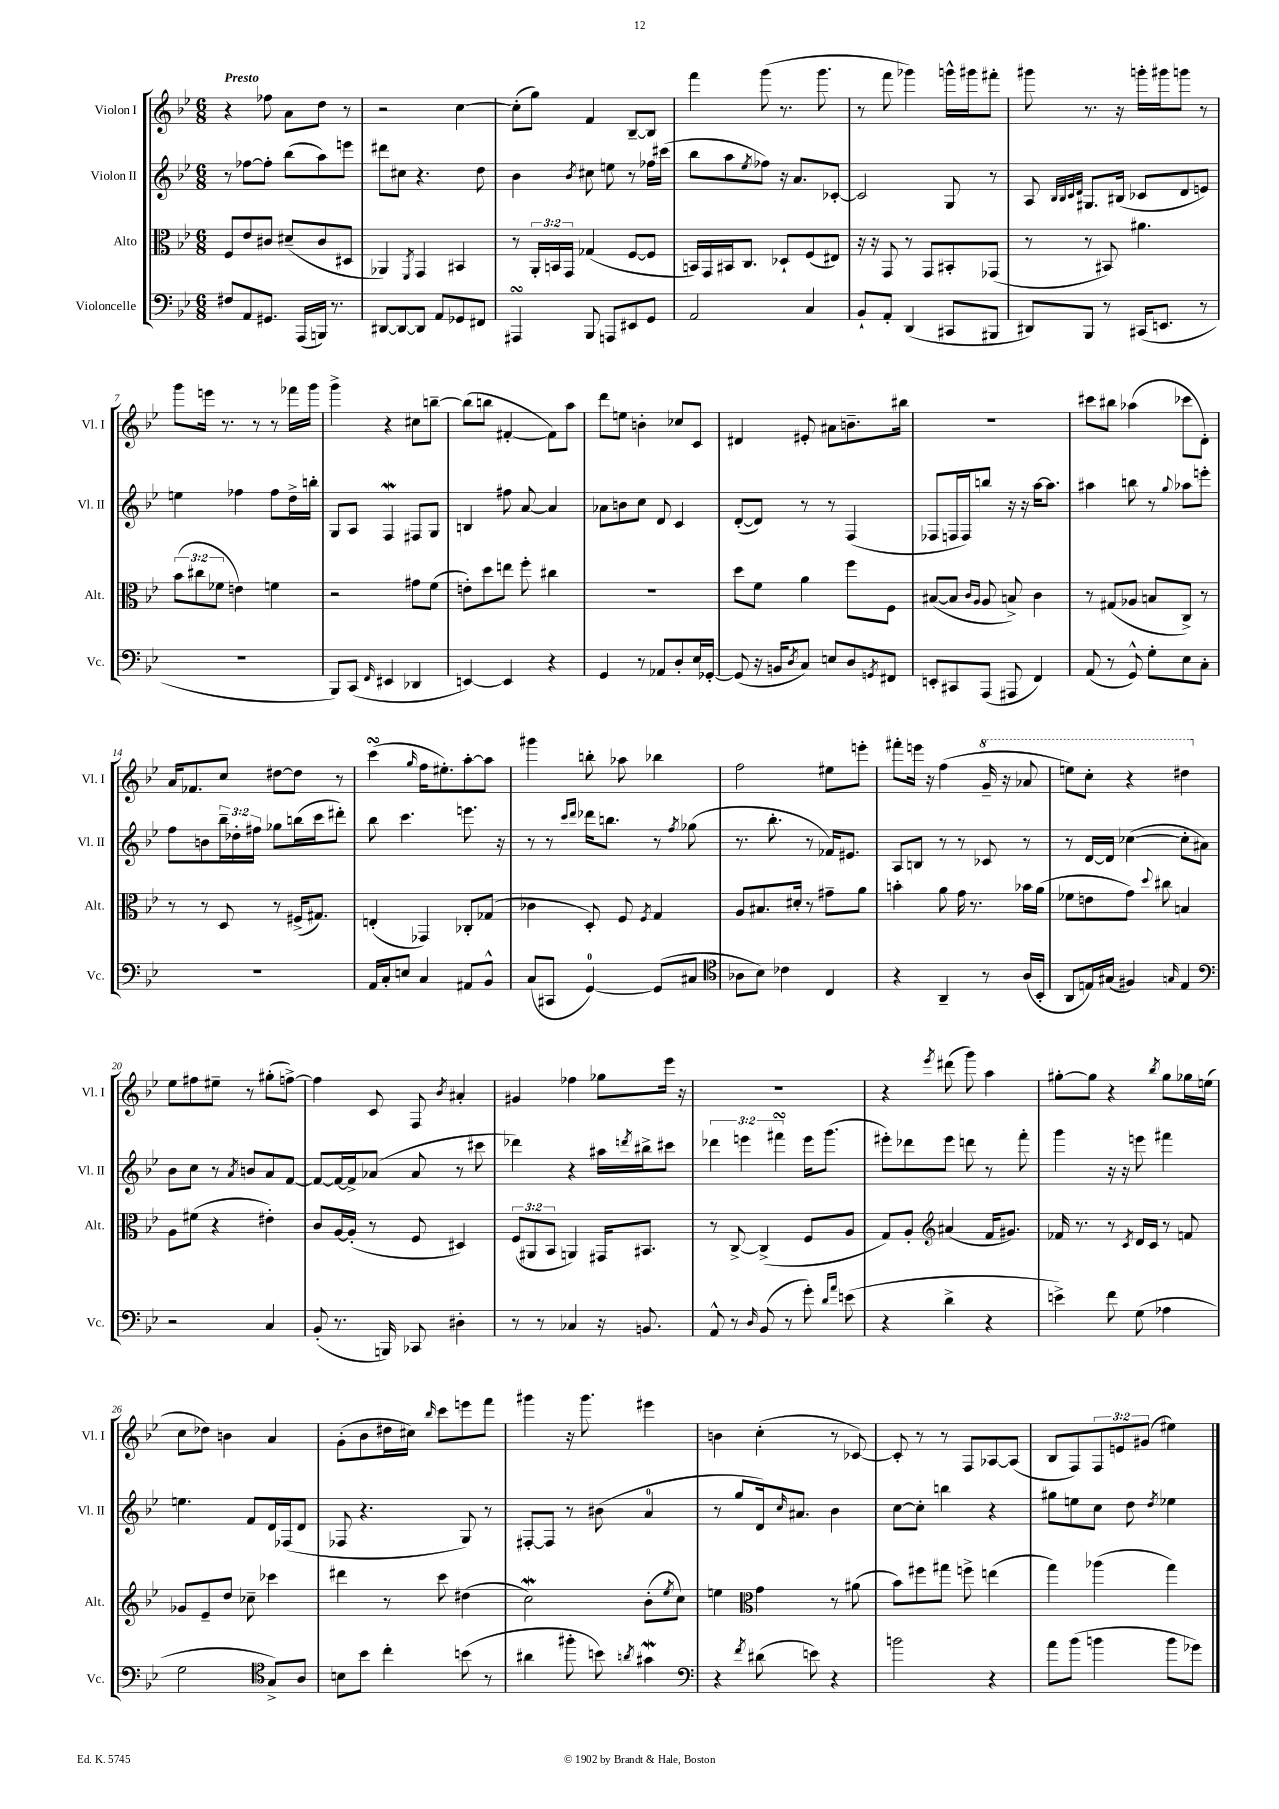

**kern	**kern	**kern	**kern
*part4	*part3	*part2	*part1
*staff4	*staff3	*staff2	*staff1
*I"Violoncelle	*I"Alto	*I"Violon II	*I"Violon I
*I'Vc.	*I'Alt.	*I'Vl. II	*I'Vl. I
*clefF4	*clefC3	*clefG2	*clefG2
*k[b-e-]	*k[b-e-]	*k[b-e-]	*k[b-e-]
*M6/8	*M6/8	*M6/8	*M6/8
=1	=1	=1	=1
!	!	!	!LO:TX:a:B:t=Presto
8F#X/L	8F/L	8r	4r
8AA/	8e-/	[8ff-X\L	.
8.GG#X/J	8c#X/J	8ff-'\J]	8ff-X\
.	(8d#X~/L	(8bb-\L	8a\L
(16AAA/LL	.	.	.
16BBBn/JJ)	8c#/	8aa\)	8dd\J
8.r	.	.	.
.	8D#X/J	8eeen\J	8r
=2	=2	=2	=2
[8DD#X/L	4AA-X/)	8ddd#X\L	2r
8DD#/_	.	8cc#X\J	.
.	8qFF/	.	.
8DD#/J]	4GG/	4.r	.
8AA/L	.	.	.
8GG-X/	4BB#X/	.	[4cc\
8FF#X/J	.	8dd\	.
=3	=3	=3	=3
4AAA#XsSsS/	8r	4b-\	(8cc'\L]
.	24AA'/LL	.	8gg\J)
.	24BBn/	.	.
.	24GG/JJ	.	.
.	.	8qb-/	.
8BBB-/	(4G-X/	8cc#X\	4f/
8AAAn/L	.	8een\	.
8EE#X/	[8F/L	8r	[8B-~/L
8GG/J	8F/J]	16ff-X\LL	8B-/J]
.	.	(16ccc#X\JJ	.
=4	=4	=4	=4
2AA/	16BBn/LL)	8bb-\L	4fff\
.	16GG/	.	.
.	16BB#X/J	8aa\	.
.	8.C/J	.	.
.	.	8qee-/	.
.	.	8ff-X\J)	(8ggg\
.	8D-X`/L	16r	8.r
.	.	8.a/L	.
4C/	(8F/	.	.
.	.	.	8.ggg\
.	8E#X/J)	[8c-X'/J	.
=5	=5	=5	=5
8BB-`/L	16r	2c-/]	8r
.	16r	.	.
8AA'/J	8GG/	.	8fff\
(4DD/	8r	.	4ggg-X\)
.	8GG/L	.	.
8CC#X/L	8BB#X'/	8G/	16gggn^^\LL
.	.	.	16ggg#X\J
8BBB#X/J	(8GG-X/J	8r	8fff#X'\J
=6	=6	=6	=6
8DD#X/L)	8r	8A/	8ggg#X\
.	.	32qqB-/LLL	.
.	.	32qqB-/	.
.	.	32qqc/	.
.	.	32qqd/JJJ	.
8BBB-/J	8r	8.G#X/L	8.r
8r	8BB#X/)	.	.
.	.	(16B#X/Jk	16r
(16CC#X/KL	4.a#X\	8c-X/L	16gggn'\LL
8.EEn/J	.	.	16ggg#X\J
.	.	8d/	8gggn\J
8r	.	8en/J)	8r
!!LO:LB:g=z
=7	=7	=7	=7
2.r	(12b-\L	4een\	8ggg\L
.	12cc#X\	.	.
.	.	.	16eeen\Jk
.	12f-X\J	.	.
.	.	.	8.r
.	4en\)	4ff-X\	.
.	.	.	8r
.	4fn\	8ff-\L	8r
.	.	16dd^\L	16fff-X\LL
.	.	16bbn'\JJ	16ggg\JJ
=8	=8	=8	=8
8BBB-/L)	2r	8G/L	4ggg^\
(8CC/J	.	8A/J	.
16qqFF/	.	.	.
4EE#X/	.	4FW/	4r
4DD-X/	8g#X\L	8F#X/L	8cc#X\L
.	(8f\J	8G/J	[8bbn~\J
=9	=9	=9	=9
[4EEn/)	8en'\L)	4Bn/	(8bb\L]
.	8dd\	.	8bbn\J
4EE/]	8een\J	8ff#X\	[4f#X'/
.	8ff'\	[8a/	.
4r	4cc#X\	4a/]	8f#\L])
.	.	.	8aa\J
=10	=10	=10	=10
4GG/	2.r	8a-X\L	8ddd\L
.	.	8bn\	8een\J
8r	.	8cc\J	4bn'\
8AA-X/L	.	8d/	.
8D'/	.	4c/	8cc-X/L
16E-/L	.	.	8c/J
[16GG-X'/JJ	.	.	.
=11	=11	=11	=11
(8GG-/]	8dd\L	([8d'/L	4d#X/
16r	8f\J	8d/J])	.
16BBn/KL	.	.	.
8qD/	.	.	.
8C/J)	4a\	8r	8e#X'/
8En/L	.	8r	8a#X\L
8D/	8ff\L	(4F/	8.bn~\
8qGGn/	.	.	.
8FF#X/J	8F\J	.	.
.	.	.	16bb#X\Jk
=12	=12	=12	=12
8EEn'/L	([8B#X/L	8F-X/L	2.r
8CC#X/	8B#/J]	16Fn/L	.
.	.	16F/J)	.
.	16qqc/LL	.	.
.	16qqA/JJ	.	.
(8AAA/J	8A/	8bbn/J	.
8AAA#X/	8Bn^/)	16r	.
.	.	16r	.
4FF/)	4c\	[16aa\KL	.
.	.	8.aa\J]	.
=13	=13	=13	=13
(8AA/	8r	4aa#X\	8ccc#X\L
8r	(8G#X/L	.	8bb#X\J
8GG^^/)	8A-X/J	8bbn\	(4aa-X\
8G'\L	8Bn/L	8r	.
.	.	8qqgg/	.
8E-\	8C^/J)	8aa-X\L	8ccc-X\L
8C'\J	8r	8eeen'\J	8d'\J)
!!LO:LB:g=z
=14	=14	=14	=14
2.r	8r	8ff\L	16a/KL
.	.	.	8.f-X/
.	8r	8bn\	.
.	8D/	24bb-~\L	8cc/J
.	.	24dd-X'\	.
.	.	24ff#X\JJ	.
.	8r	8gg-X\L	[8dd#X\L
.	(16F#X^/KL	(16bbn\L	8dd#\J]
.	8.G#X/J)	16ccc\J	.
.	.	8ddd#X'\J)	8r
=15	=15	=15	=15
16AA/LL	(4En'/	8bb-\	(4cccsSSS\
16C'/J	.	.	.
8En/J	.	4.ccc\	.
.	.	.	16qqgg/
4C/	4GG-X/)	.	16ff\KL
.	.	.	8.ee#X'\)
8AA#X/L	8C-X'/L	8.eeen\	[8aa'\
8BB-^^/J	(8G-X/J	.	8aa\J]
.	.	16r	.
=16	=16	=16	=16
(8C/L	4c-X\	8r	4ggg#X\
8CC#X/J	.	8r	.
.	.	16qqccc/LL	.
.	.	16qqddd/JJ	.
[4GG/)	8D'/)	16ddd-X\KL	8bbn'\
.	.	8.bbn\J	.
.	8F/	.	8aa-X\
.	8qF/	.	.
(8GG/L]	4G/	8r	4bb-X\
.	.	8qff/	.
8C#X/J	.	(8gg-X\	.
=17	=17	=17	=17
*clefC4	*	*	*
8A-X\L	8A/L	8.r	2ff\
8B-\J)	8.B#X/	.	.
.	.	8.bb-'\	.
4c-X\	.	.	.
.	16d#X'/Jk	.	.
.	8r	8r	.
4C/	8g#X~\L	16f-X/KL)	8ee#X\L
.	.	8.e#X/J	.
.	8a\J	.	8eeen'\J
=18	=18	=18	=18
4r	4bn'\	8A/L	8fff#X'\L
.	.	8Bn/J	16eeen\Jk
.	.	.	16r
4AA~/	8a\	8r	(4ff\
.	16g\	8r	.
.	8.r	.	.
*	*	*	*8va
8r	.	8c-X/	16gg~/
.	.	.	16r
(16A/LL	16b-X\LL	8r	8aa-X/
16BB-'/JJ	(16a\JJ	.	.
=19	=19	=19	=19
8AA/L	8f-X\L	8r	8eeen\L)
16En/L)	8en\	[16d/LL	8ccc'\J
(16G#X/JJ	.	16d/JJ]	.
4F#X/)	8g\J)	([4cc-X\	4r
.	8qqdd/	.	.
.	8cc#X\	.	.
16qqGn/	.	.	.
4E/	4Bn/	8cc-'\L]	4ddd#X\
.	.	8a#X\J)	.
!!LO:LB:g=z
=20	=20	=20	=20
*clefF4	*	*	*
*	*	*	*X8va
2r	8A\L	8b-\L	8ee-\L
.	(8f#X\J	8cc\J	8ff#X\
.	4r	8r	8ee#X~\J
.	.	8qa/	.
.	.	8bn/L	8r
4C/	4e#X'\)	8a/	(8gg#X'\L
.	.	[8f/J	[8ffn^\J)
=21	=21	=21	=21
(8BB-'/	8c/L	8f/L_	4ff\]
8.r	[16A/L	16f/L_	.
.	(16A'/JJ]	16f^/J]	.
.	8r	(8a-X/J	8c/
16BBBn/)	.	.	.
8CC-X/	8F/	8a-/	8F/
.	.	.	8qb-/
4D#X'\	4D#X/)	8r	4a#X'/
.	.	8ccc#X\	.
=22	=22	=22	=22
8r	(12F/L	4ddd-X\)	4g#X/
.	12AA#X/	.	.
8r	.	.	.
.	12BB-/J	.	.
4C-X/	4AAn/)	4r	4ff-X\
16r	16GG#X/KL	16aa#X\LL	8gg-X\L
.	.	8qdddn/	.
8.BBn/	8.BB#X/J	16bb#X^\J	.
.	.	8ccc#X\J	16eee-\Jk
.	.	.	16r
=23	=23	=23	=23
8AA^^/	8r	6ddd-X\	2.r
8r	[8C^/	.	.
.	.	6eeen\	.
16qqD/	.	.	.
(8BB-/	(4C^/]	.	.
.	.	6fff#XsSsS\	.
8r	.	.	.
8g'\)	8F/L	16eee\KL	.
.	.	(8.ggg\J	.
16qqd/LL	.	.	.
16qqa/JJ	.	.	.
(8en\	8A/J	.	.
=24	=24	=24	=24
4r	8G/L)	8eee#X'\L)	4r
.	8A'/J	8ddd-X\	.
*	*clefG2	*	*
.	.	.	8qeee-/
4d^\	(4a#X/	8eee#\J	(8ddd#X\
.	.	8dddn\	8ggg\)
4r	16f/KL	8r	4aa\
.	8.g#X/J)	.	.
.	.	8fff'\	.
=25	=25	=25	=25
4en^\)	16f-X/	4ggg\	[8gg#X'\L
.	8.r	.	.
.	.	.	8gg#\J]
8f\	8r	16r	4r
.	.	16r	.
.	8qc/	.	.
(8G\	16d/LL	8eeen\	.
.	16c/JJ	.	.
.	.	.	8qbb-/
4A-X\	8r	4fff#X\	8gg#\L
.	8fn/	.	16gg-X\L
.	.	.	(16een\JJ
!!LO:LB:g=z
=26	=26	=26	=26
2G\	8g-X/L	4.een\	8cc\L
.	8e-~/	.	8dd-X\J)
.	8dd/J	.	4bn\
.	8cc-X~\	8f/L	.
*clefC4	*	*	*
8G^/L)	4ccc-X\	16d/L	4a/
.	.	(16F-X/J	.
8A/J	.	8d/J	.
=27	=27	=27	=27
8Bn\L	4ddd#X\	8F-X/	(8g'\L
8b-\J	.	4.r	8b-\
4cc'\	8r	.	16dd#X\L
.	.	.	16cc#X\JJ)
.	.	.	16qqbb-/
.	8ccc\	.	8ccc\L
(8bn\	(4dd#X\	8G/)	8eeen\
8r	.	8r	8fff\J
=28	=28	=28	=28
4a#X\	2ccW\)	[8F#X'/L	4ggg#X\
.	.	8F#/J]	.
8ff#X'\	.	8r	16r
.	.	.	8.ggg#\
8bn\)	.	(8b#X\	.
8qan/	.	.	.
4g#XW\	(8b-'\L	4a/	4eee#X\
.	8qee-/	.	.
.	8cc\J)	.	.
=29	=29	=29	=29
*clefF4	*	*	*
4r	4een\	8r	4bn\
.	.	8gg/L	.
8qf/	.	.	.
*	*clefC3	*	*
(8d#X\	4g\	16d/k)	(4cc'\
.	.	16qqcc/	.
.	.	8.a#X/J	.
8en\)	.	.	.
4r	8r	4b-\	8r
.	(8a#X\	.	[8c-X/)
=30	=30	=30	=30
2bn\	8b-\L)	[8cc\L	8c-'/]
.	8ff#X\	8cc'\J]	8r
.	8gg#X\J	4bbn\	8r
.	8ffn^\	.	8F/L
4r	(4een\	4r	[8A-X/
.	.	.	(8A-/J]
=31	=31	=31	=31
8a\L	4gg\)	8gg#X\L	8B-/L
(8b-\J	.	8een\	8F/)
4bn\	(4aa-X\	8cc\J	12F/
.	.	.	12en/
.	.	8dd\	.
.	.	.	(12g#X/J
.	.	8qdd/	.
8b\L	4gg\)	4ee-X\	4ee#X\)
8g-X\J)	.	.	.
==	==	==	==
*-	*-	*-	*-
